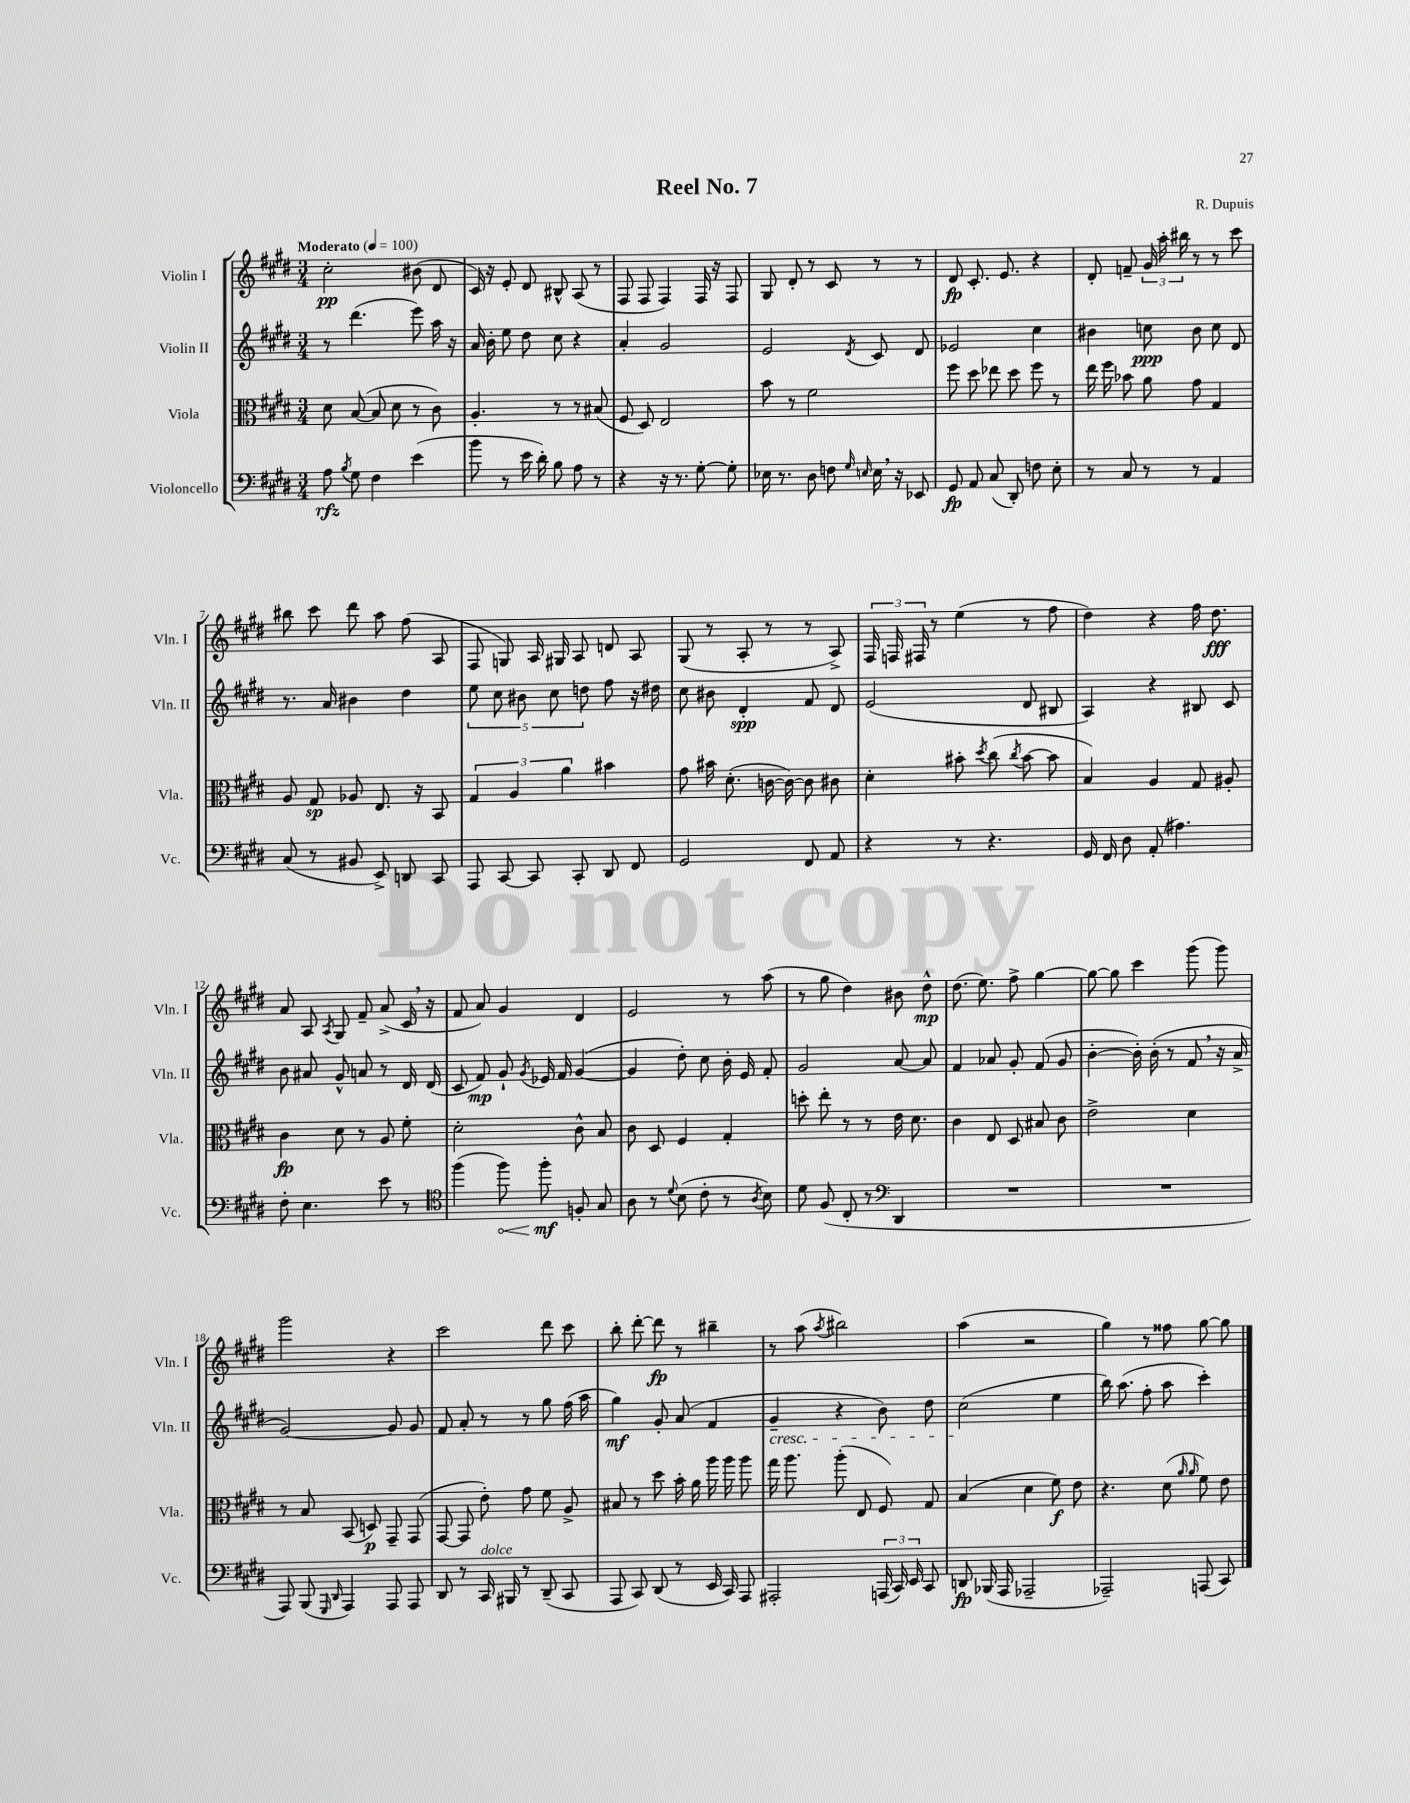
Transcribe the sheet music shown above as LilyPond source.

\header { title = "Reel No. 7" composer = "R. Dupuis" }
<<
\new StaffGroup <<
\new Staff = "s0" \with { instrumentName = "Violin I" shortInstrumentName = "Vln. I" } {
    \clef treble \key e \major \numericTimeSignature \time 3/4 \tempo "Moderato" 4 = 100
    \autoBeamOff cis''2-.\pp bis'8( dis'8 |
    cis'16) r16 e'8-. dis'8 bis8-^ a8( r8 |
    fis8 fis8 fis4) fis16 r16 fis8 |
    gis8 dis'8-. r8 cis'8 r8 r8 |
    dis'8\fp cis'8.-. e'8. r4 |
    dis'8-. f'8-- \tuplet 3/2 { gis'16 a''16-. bis''16 } r8 r8 cis'''8 |
    bis''8 cis'''8 dis'''8 a''8 fis''8( a8 |
    fis8 g8) a16 gis16 a8 d'8 a8 |
    gis8( r8 a8-. r8 r8 a8->) |
    \tuplet 3/2 { fis16 f16 fis16 } r8 e''4( r8 fis''8 |
    dis''4) r4 fis''16 dis''8.\fff |
    a'8 a8 \acciaccatura { a8 } gis8 fis'8-- a'8->( cis'16 \breathe r16 |
    fis'8 a'8) gis'4 dis'4 |
    e'2 r8 a''8( |
    r8 gis''8 dis''4) bis'8 dis''8-^\mp |
    dis''8.( e''8.) fis''8-> gis''4~ |
    gis''8~ gis''8 cis'''4 gis'''8( gis'''8) |
    gis'''2 r4 |
    cis'''2 dis'''8 cis'''8 |
    b''8-. dis'''8~-. dis'''8\fp r8 bis''4-- |
    r8 a''8( \acciaccatura { a''8 } bis''2) |
    a''4( r2 |
    gis''4) r8 fisis''8 gis''8~ gis''8 \bar "|." |
}
\new Staff = "s1" \with { instrumentName = "Violin II" shortInstrumentName = "Vln. II" } {
    \clef treble \key e \major \numericTimeSignature \time 3/4
    \autoBeamOff r8 dis'''4.( e'''8) a''16 r16 |
    a'16 b'16-. e''8 dis''8 cis''8 r4 |
    a'4-. gis'2 |
    e'2 \acciaccatura { dis'8 } cis'8 dis'8 |
    ees'2 cis''4 |
    bis'4 c''8\ppp bis'8 c''8 dis'8 |
    r8. a'16 bis'4 dis''4 |
    \tuplet 5/4 { e''8 cis''8 bis'8 cis''8 d''8 } fis''8 r16 dis''16 |
    cis''8 bis'8 dis'4-.\spp fis'8 dis'8 |
    e'2( dis'8 bis8 |
    a4) r4 bis8 cis'8 |
    b'8 ais'8 gis'8-^ a'8 r8 dis'16 dis'16( |
    cis'8 fis'8\mp) gis'8-! \acciaccatura { gis'8 } ees'16 fis'16 gis'4~( |
    gis'4 dis''8-.) cis''8 b'16-. e'16 fis'8-. |
    gis'2 a'8~ a'8 |
    fis'4 aes'8 gis'8-. fis'8( gis'8 |
    b'4~-. b'16-.) b'16-.( r8 fis'8 \breathe r16 a'16-> |
    gis'2~) gis'8 gis'8 |
    fis'8 a'8-. r8 r8 gis''8 fis''16( a''16 |
    gis''4\mf) gis'8-. a'8( fis'4 |
    gis'4--\cresc r4 b'8) dis''8 |
    cis''2\!( e''4 |
    b''16) a''8.( fis''8-. a''8 cis'''4-.) \bar "|." |
}
\new Staff = "s2" \with { instrumentName = "Viola" shortInstrumentName = "Vla." } {
    \clef alto \key e \major \numericTimeSignature \time 3/4
    \autoBeamOff dis'8 b8~( b8 dis'8 r8 cis'8) |
    a4.-. r8 r8 bis8( |
    fis8 dis8) e2 |
    b'8 r8 fis'2 |
    fis''8 dis''8 ees''8 dis''8 fis''8 r8 |
    e''16 fis''16 bes'8 a'8 gis'8 gis4 |
    a8 gis8\sp aes8 e8. r16 b,8 |
    \tuplet 3/2 { gis4 a4 a'4 } bis'4 |
    gis'8 bis'16 dis'8.-.( c'16~ c'16~) c'8 cis'8 |
    dis'4-. bis'8-. \acciaccatura { dis''8 } cis''8( \acciaccatura { cis''8 } bis'8~ bis'8 |
    b4) a4 gis8 ais8-. |
    cis'4\fp dis'8 r8 a8 fis'8-. |
    dis'2-. cis'8-^ b8 |
    cis'8 dis8 fis4 gis4-. |
    d''8-. e''8-. r8 r8 e'16 dis'8. |
    cis'4 e8 dis8 bis8 cis'8 |
    e'2-> dis'4 |
    r8 b8 b,8( d8\p) gis,8-- gis,8( |
    gis,8~ gis,8 e'8-.) gis'8 fis'8 a8-> |
    bis8 r8 dis''8 b'16-. a'16 a''16 a''16 a''8 |
    gis''16 a''8. a''8-.( e8 fis8) gis8 |
    b4( dis'4 fis'8\f) e'8 |
    r4. dis'8( \grace { a'16 a'16 } fis'8) e'8 \bar "|." |
}
\new Staff = "s3" \with { instrumentName = "Violoncello" shortInstrumentName = "Vc." } {
    \clef bass \key e \major \numericTimeSignature \time 3/4
    \autoBeamOff a8\rfz \acciaccatura { b8 } gis8 fis4 e'4( |
    b'8 r8 e'16 dis'16-.) b8 a8 r8 |
    r4 r16 r8. gis8~-. gis8-. |
    ees16 r8. dis8 f8 \grace { gis16 e16 } e16 \breathe r16 ees,8 |
    gis,8\fp a,8 cis8( dis,8-.) f8 e8-. |
    r8 cis8 r8 r8 a,4 |
    cis8( r8 bis,8 e,8->) d,8 cis,8 |
    a,,8 cis,8~ cis,8 cis,8-. dis,8 fis,8 |
    gis,2 fis,8 a,8 |
    r4 r8 r4. |
    gis,16 fis,16 dis8 a,8-.( ais4.) |
    fis8-. e4. e'8 r8 |
    \clef tenor fis''4( \once \override Hairpin.circled-tip = ##t fis''8\<) fis''8-.\mf\! f8-. gis8 |
    a8 r8 \appoggiatura { dis'8 } b8( cis'8-. r8 \acciaccatura { a8 } b8) |
    dis'8 fis8( cis8-. r8 \clef bass dis,4 |
    R2. |
    R2. |
    a,,8) b,,8( \grace { gis,,16 dis,16 } a,,4) a,,8 a,,8 |
    dis,8 r8 cis,16^\markup { \italic "dolce" } bis,,16 r8 dis,8--( cis,8 |
    a,,8 cis,8) dis,8( r8 e,16 cis,16) a,,8 |
    ais,,2-. \tuplet 3/2 { a,,16( cis,16) e,16 } cis,8 |
    d,8\fp bes,,16( a,,16 aes,,2-- |
    aes,,2--) a,,8( cis,8) \bar "|." |
}
>>
>>
